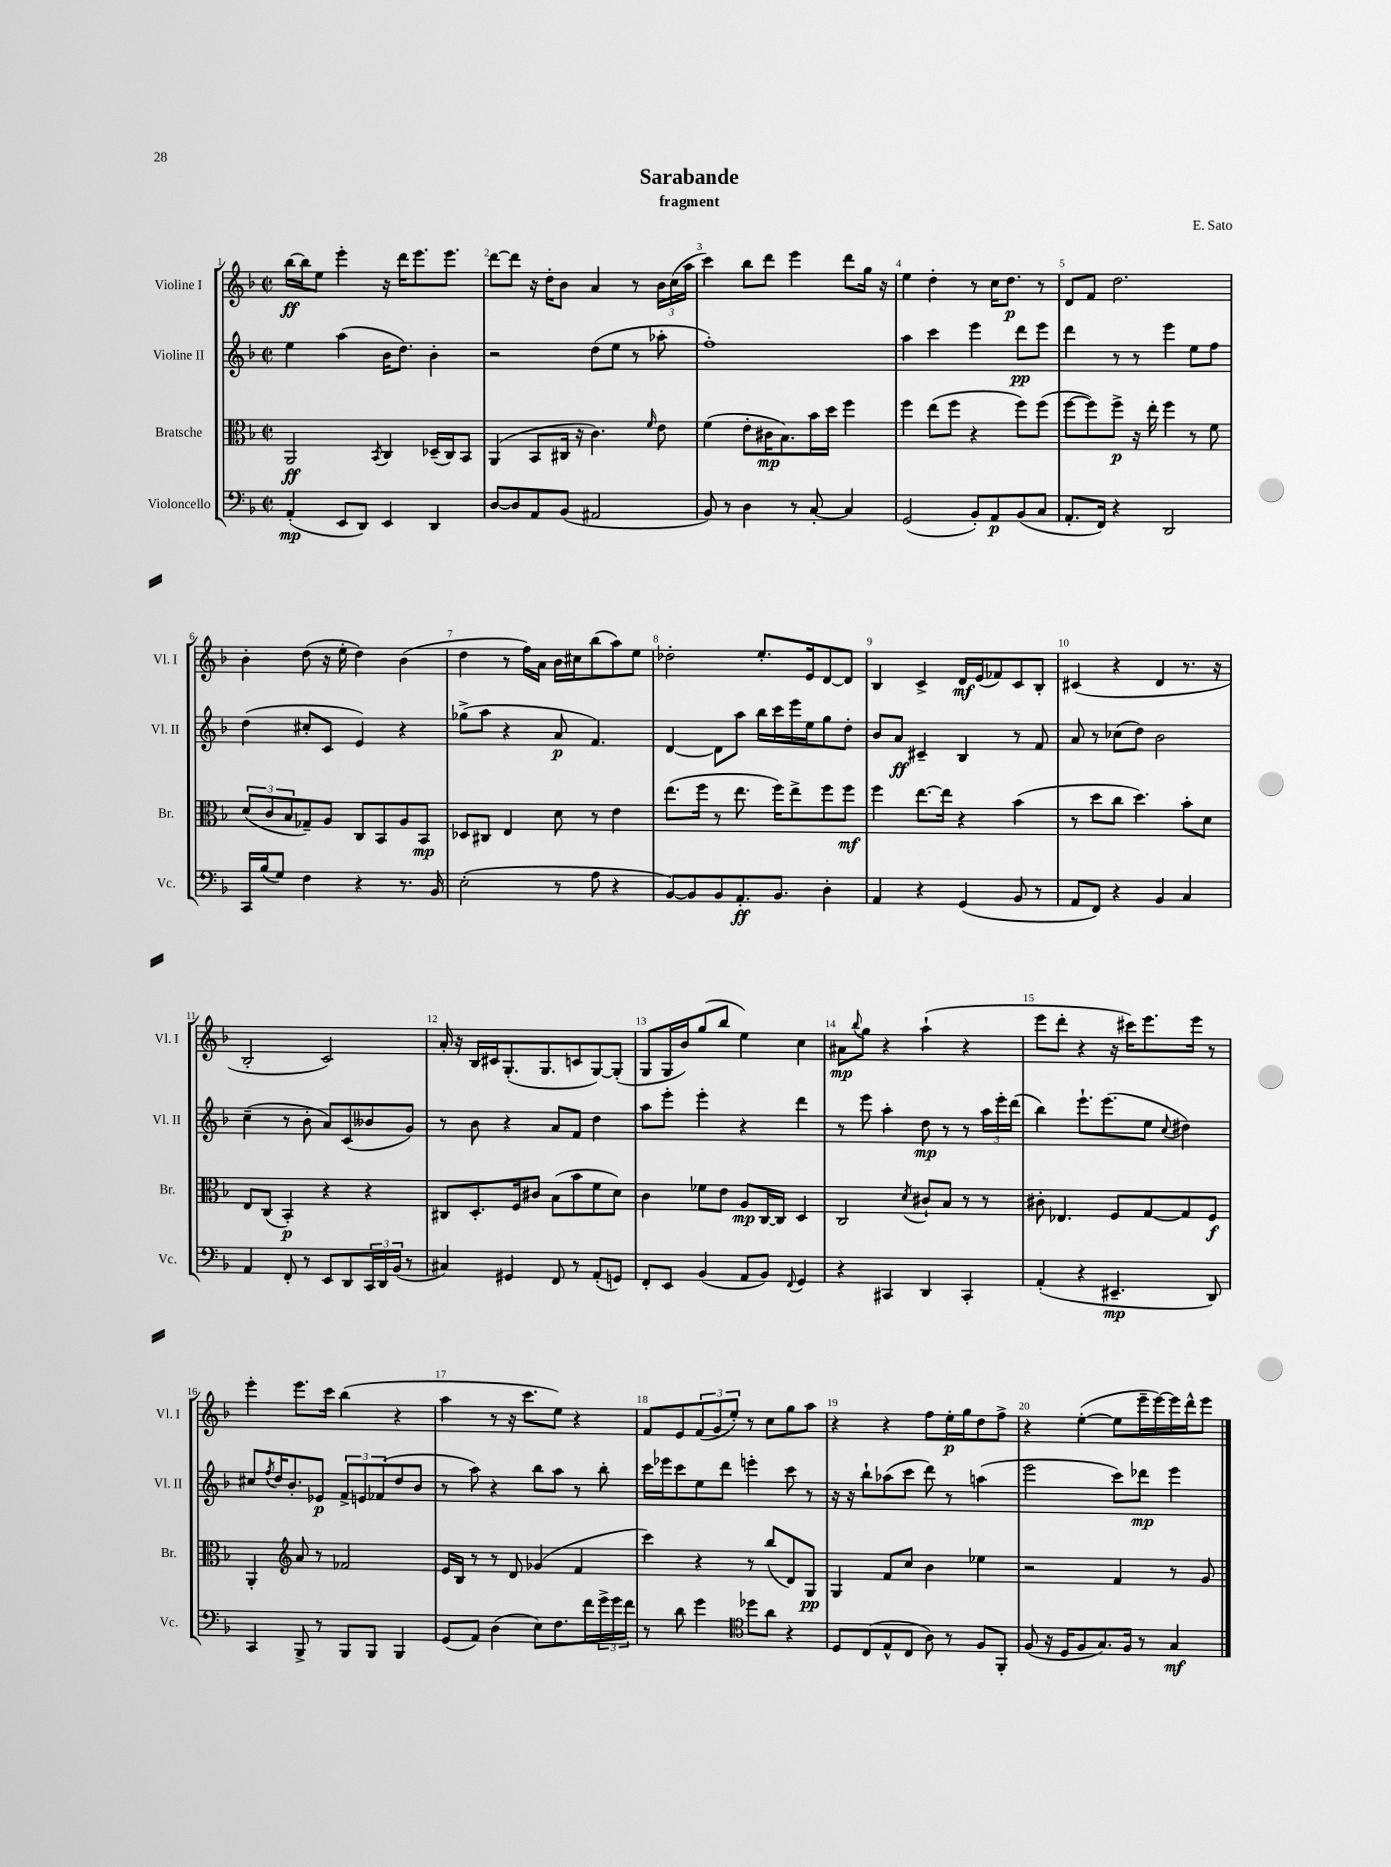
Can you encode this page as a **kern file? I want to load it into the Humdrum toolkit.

**kern	**kern	**kern	**kern
*staff4	*staff3	*staff2	*staff1
*clefF4	*clefC3	*clefG2	*clefG2
*k[b-]	*k[b-]	*k[b-]	*k[b-]
*M2/2	*M2/2	*M2/2	*M2/2
*met(c|)	*met(c|)	*met(c|)	*met(c|)
(4AA'/	2AA/	4ee\	[16bb-\LL
.	.	.	16bb-\]J
.	.	.	8ee\J
8EE/L	.	(4aa\	4eee'\
8DD/J)	.	.	.
.	8qBB-/	.	.
4EE/	4C/	16b-\LK	16r
.	.	8.dd\J)	16ddd\LK
.	.	.	8.eee\
4DD/	(16D-~/LL	4b-'\	.
.	16C/J)	.	8.eee\J
.	8BB-/J	.	.
=	=	=	=
[8D/L	(4AA/	2r	[8ddd\L
8D/]	.	.	8ddd\]J
8AA/	8BB-/L	.	16r
.	.	.	16dd'\LK
(8BB-/J	16C#/Jk	.	8b-\J
.	16r	.	.
2AA#/	4.c\)	(8dd\L	4a/
.	.	8ee\J	.
.	.	8r	8r
.	16qqf/	.	.
.	8e\	8aa-'\	24b-\LL
.	.	.	(24cc\
.	.	.	24aa\JJ
=	=	=	=
8BB-/)	(4f\	1ff')	4ccc\)
8r	.	.	.
4D\	8e'\L	.	8bb-\L
.	16c#\K	.	8ddd\J
.	8.B-\)	.	.
8r	.	.	4eee\
[8C'/	16b-\L	.	.
.	16dd\JJ	.	.
4C/]	4ff\	.	8ddd\L
.	.	.	16gg\Jk
.	.	.	16r
=	=	=	=
(2GG/	4ff\	4aa\	4ee\
.	(8ee\L	4ccc\	4dd'\
.	8ff\J	.	.
8BB-'/L)	4r	4eee\	8r
8AA/	.	.	16cc\LK
.	.	.	8.dd\J
(8BB-/	8ff\L)	8ddd\L	.
8C/J	(8ff\J	8eee\J	8r
=	=	=	=
8.AA'/L	[8ff\L	4ddd\	8d/L
.	8ff\])	.	8f/J
16FF/Jk)	.	.	.
4r	8ff^\J	8r	2.dd\
.	16r	8r	.
.	16ee'\	.	.
2DD/	4ff\	4eee\	.
.	8r	8ee\L	.
.	8f\	8ff\J	.
=	=	=	=
16CC/LL	(12d/L	(4dd\	4b-'\
(16B-/J	.	.	.
.	12c/	.	.
8G/J)	.	.	.
.	12B-/	.	.
4F\	8G-~/)	8cc#'/L	(8dd\
.	8A/J	8c/J	16r
.	.	.	16ee'\
4r	8C/L	4e/)	4dd\)
.	8BB-/	.	.
8.r	8A/	4r	(4b-\
.	8BB-/J	.	.
16BB-/	.	.	.
=	=	=	=
(2E'\	8D-/L	(8gg-^\L	4dd\
.	8C#/J	8aa\J	.
.	4E/	4r	8r
.	.	.	16ff\LL)
.	.	.	16a\JJ
8r	8d\	8a/	16b-\LL
.	.	.	16cc#\J
8A\	8r	4.f/)	(8bb-\
4r	4e\	.	8aa\)
.	.	.	8ee\J
=	=	=	=
[8BB-/L)	(8.ee\L	[4d/	2dd-'\
8BB-/]	.	.	.
.	16ff\Jk	.	.
8BB-/	8r	8d\]L	.
8.AA'/	8.ee\	8aa\J	.
.	.	16bb-\LL	8.ee'/L
8.BB-/J	16ff\LK)	16ccc\	.
.	8ee^\	16eee\	.
.	.	16ee\J	16e/k
4D'\	8ff\	8gg\	[8d/
.	8ff\J	8dd'\J	8d/]J
=	=	=	=
4AA/	4ff\	8b-/L	4B-/
.	.	8a/J	.
4r	[8.ee\L	4c#~/	4c^/
.	16ee\]Jk	.	.
(4GG/	4r	4B-/	16d/LL
.	.	.	(16e/J
.	.	.	8f-/)
8BB-/	(4b-\	8r	8c/
8r	.	8f/	8B-'/J
=	=	=	=
8AA/L	8r	8a/	(4c#/
8FF/J)	8dd\L	8r	.
4r	8cc\J	(8cc-\L	4r
.	4.dd\)	8dd\J)	.
4BB-/	.	2b-\	4d/
4C/	8b-'\L	.	8.r
.	8d\J	.	.
.	.	.	16r
=	=	=	=
4AA/	8E/L	(4cc~\	2B-'/
.	(8C/J	.	.
8FF'/	4BB-'/)	8r	.
8r	.	8b-'\	.
8EE/L	4r	8a/L)	2c/)
8DD/	.	(8c/	.
24CC/L	4r	8b--/	.
24DD/	.	.	.
(24BB-/JJ	.	.	.
8r	.	8g/J)	.
=	=	=	=
4C#/)	8C#/L	8r	16a'/
.	.	.	16r
.	8.D'/	8b-\	16B-/LL
.	.	.	16c#/J
4GG#/	.	4r	(8.G'/
.	16F/k	.	.
.	8c#/J	.	.
.	.	.	8.G/
8FF/	(8B-\L	8a/L	.
8r	8b-\	8f/J	8c/
(8AA'/L	8f\	4dd\	[8G/)
8GG/J)	8d\J)	.	(8G'/]J
=	=	=	=
8FF'/L	4c\	8aa\L	8G/L
8EE/J	.	8eee'\J	16G/L
.	.	.	16b-/J)
(4BB-/	8f-\L	4eee'\	(8gg/
.	8e\J	.	8bb-/J
8AA/L	8A/L	4r	4ee\)
8BB-/J)	[16C/L	.	.
.	16C/]JJ	.	.
8qqFF/	.	.	.
4GG/	4D/	4ddd\	4cc\
=	=	=	=
4r	2C/	8r	8a#\L
.	.	.	8qqbb-/
.	.	8eee\	8gg\J
4CC#/	.	4aa'\	4r
.	8qd/	.	.
4DD/	8c#`/L	8dd\	(4aa`\
.	8B-/J	8r	.
4CC#'/	8r	8r	4r
.	8r	24aa\LL	.
.	.	24eee'\	.
.	.	(24ddd\JJ	.
=	=	=	=
(4AA'/	8c#'\	4bb-\)	8eee\L
.	4.E-/	.	8ddd'\J
4r	.	8.eee`\L	4r
.	.	(8.eee\	.
4.EE#~/	8F/L	.	16r
.	.	.	16ccc#\LK)
.	[8G/	8ee\J	8.eee\
.	.	8qqcc/	.
.	8G/]	4dd#\)	.
.	.	.	16eee\Jk
8DD/)	8F/J	.	8r
=	=	=	=
4CC/	4AA'/	8cc#/L	4eee'\
.	.	8qff/	.
.	.	16dd/K	.
.	.	8.b-'/	.
*	*clefG2	*	*
8BBB-^/	8a/	.	8.eee\L
8r	8r	8e-/J	.
.	.	.	16ccc\Jk
8BBB-/L	2f-/	12f^/L	(4bb-\
.	.	12e/	.
8BBB-/J	.	.	.
.	.	(12f-/	.
4BBB-/	.	8dd/	4r
.	.	8b-/J	.
=	=	=	=
(8GG/L	16e/LL	8r	4aa\
.	16B-/JJ	.	.
8AA/J)	8r	8aa\)	.
(4D\	8r	4r	8r
.	8d/	.	16r
.	.	.	8.ccc\L
8E\L)	(4g-/	8bb-\L	.
8.F\	.	8aa\J	8ee\J)
.	4f/	8r	4r
16f\L	.	.	.
24g^\	.	8bb-'\	.
24g\	.	.	.
24f\JJ	.	.	.
=	=	=	=
8r	4ccc\)	16ccc\LL	8f/L
.	.	16eee-\J	.
8d\	.	8ccc\	8e/
4g\	4r	8ee\	(12f/
.	.	.	12g/
.	.	8ddd\J	.
.	.	.	12ee'/J)
*clefC4	*	*	*
8dd-\L	8r	4eee'\	8r
8a\J	(8bb-/L	.	8cc\L
4r	8d/)	8ccc\	8gg\
.	8G/J	8r	8aa\J
=	=	=	=
8D/L	4G/	16r	4r
.	.	16r	.
(8C/	.	8bb-`\L	.
8E^^/	8f/L	(8aa-\	4r
8C/J	8cc/J	8ccc\J	.
8A\)	4b-\	8ddd\)	8ff\L
8r	.	8r	16ee'\L
.	.	.	16gg\J
8F/L	4ee-\	(4aa\	8dd\
8FF'/J	.	.	8ff^\J
=	=	=	=
(8F/	2r	2eee\	4r
16r	.	.	.
16D/LK	.	.	.
8F/	.	.	([4ee'\
8.G/)	.	.	.
.	4f/	8ccc\L)	8ee\]L
16F/Jk	.	.	.
8r	.	8ddd-\J	16eee~\L
.	.	.	[16eee\)
4G/	8r	4eee\	16eee\]
.	.	.	16ddd^^\J
.	8g/	.	8eee\J
==	==	==	==
*-	*-	*-	*-
